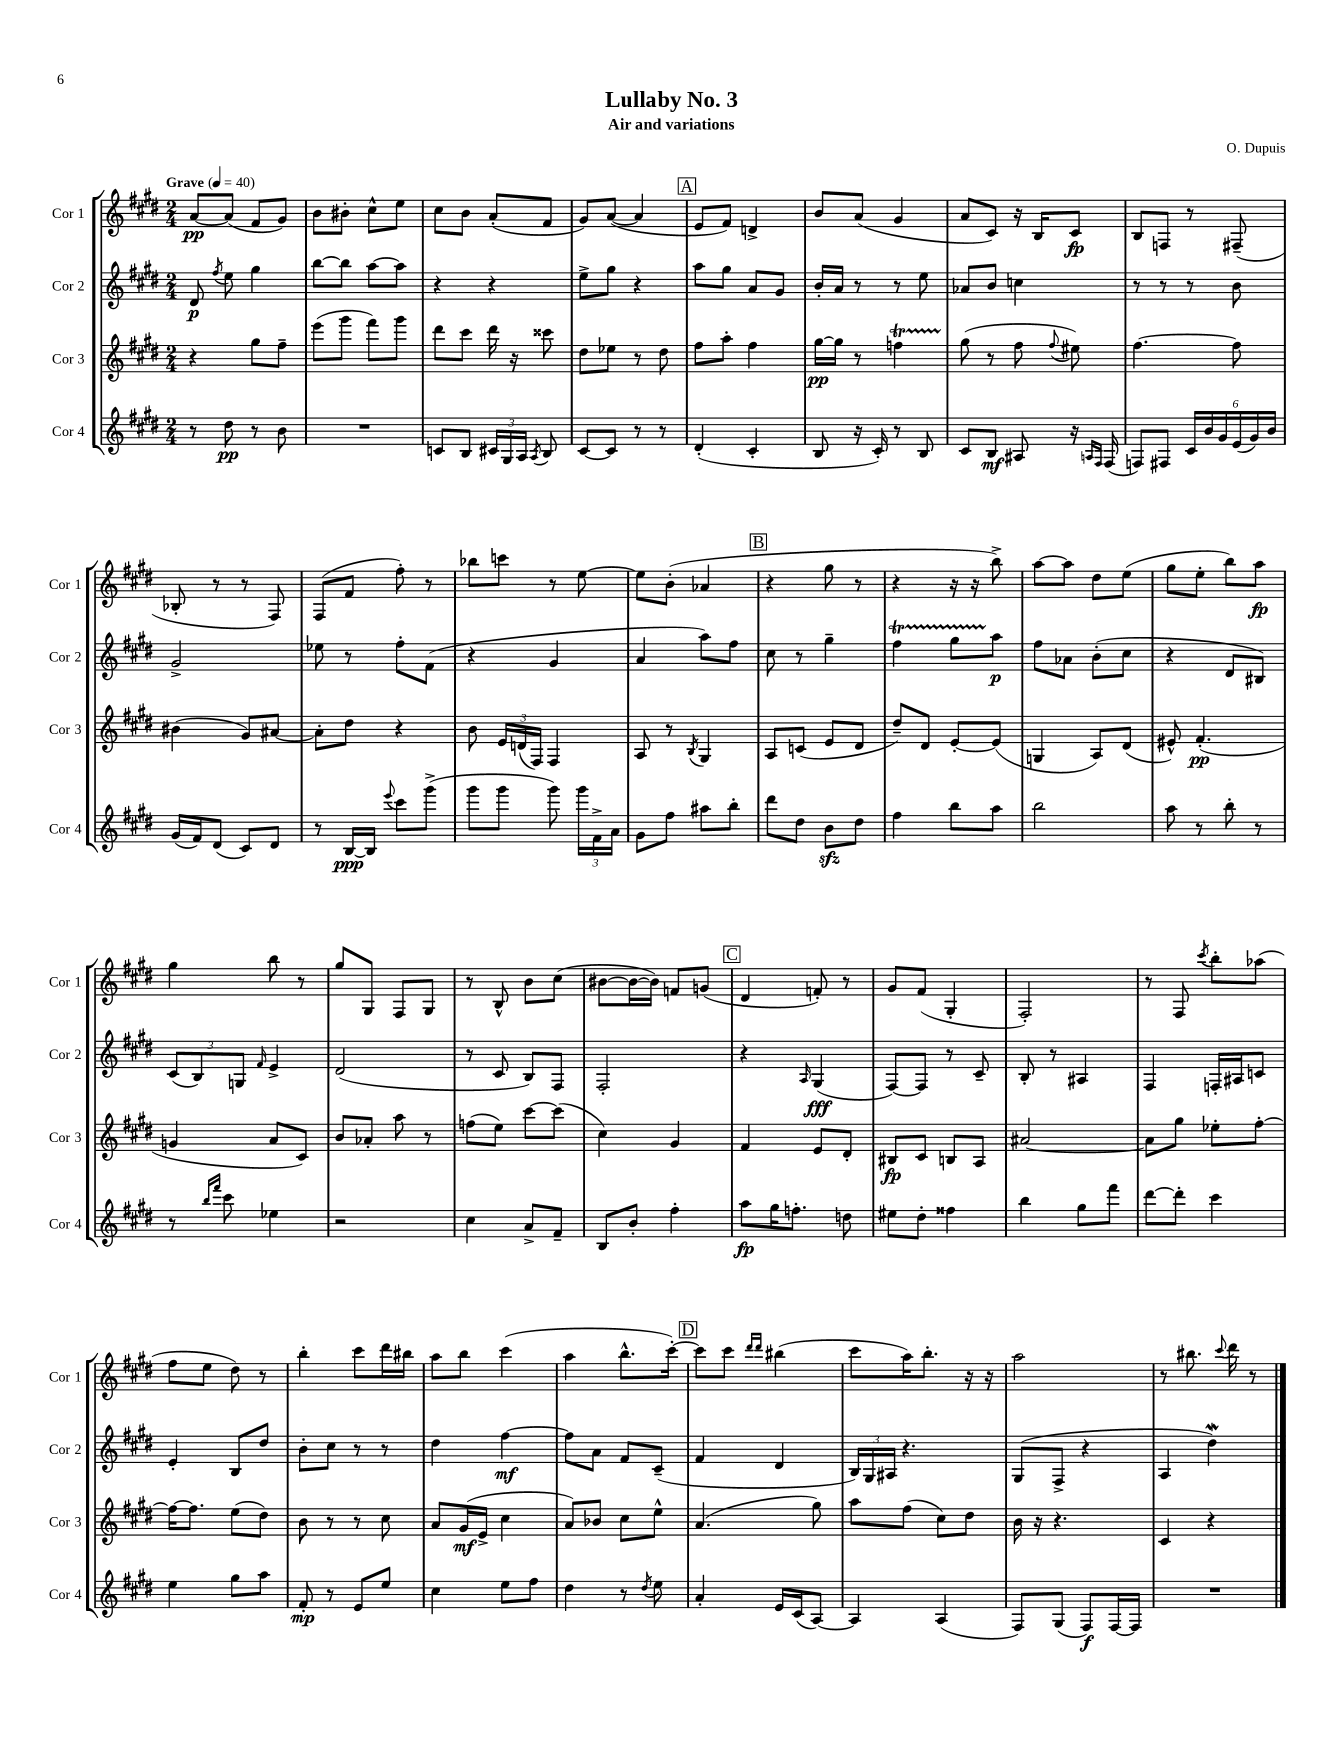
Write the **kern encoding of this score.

**kern	**kern	**kern	**kern
*staff4	*staff3	*staff2	*staff1
*clefG2	*clefG2	*clefG2	*clefG2
*k[f#c#g#d#]	*k[f#c#g#d#]	*k[f#c#g#d#]	*k[f#c#g#d#]
*M2/4	*M2/4	*M2/4	*M2/4
*MM40	*MM40	*MM40	*MM40
8r	4r	8d#/	[8a/L
.	.	8qff#/	.
8dd#\	.	8ee\	(8a/]J
8r	8gg#\L	4gg#\	8f#/L
8b\	8ff#~\J	.	8g#/J)
=	=	=	=
2r	(8eee\L	[8bb\L	8b\L
.	8ggg#\J	8bb\]J	8b#'\J
.	8fff#\L)	[8aa\L	8cc#^^\L
.	8ggg#\J	8aa\]J	8ee\J
=	=	=	=
8c/L	8ddd#\L	4r	8cc#\L
8B/J	8ccc#\J	.	8b\J
24c#/LL	16ddd#\	4r	(8a'/L
24G#/	.	.	.
.	16r	.	.
24A/JJ	.	.	.
8qA/	.	.	.
8B/	8ccc##\	.	8f#/J
=	=	=	=
[8c#/L	8dd#\L	8ee^\L	8g#/L)
8c#/]J	8ee-\J	8gg#\J	([8a/J
8r	8r	4r	4a/]
8r	8dd#\	.	.
=	=	=	=
(4d#'/	8ff#\L	8aa\L	8e/L
.	8aa'\J	8gg#\J	8f#/J)
4c#'/	4ff#\	8a/L	4d^/
.	.	8g#/J	.
=	=	=	=
8B/	[16gg#\LL	16b'/LL	8b/L
.	16gg#\]JJ	16a/JJ	.
16r	8r	8r	(8a/J
16c#'/)	.	.	.
8r	4ff\	8r	4g#/
8B/	.	8ee\	.
=	=	=	=
8c#/L	(8gg#\	8a-/L	8a/L
8B/J	8r	8b/J	8c#/J)
8A#/	8ff#\	4cc\	16r
.	.	.	16B/LK
.	8qqff#/	.	.
16r	8ee#\)	.	8c#/J
16qqA/LL	.	.	.
16qqF#/JJ	.	.	.
(16F#/	.	.	.
=	=	=	=
8F/L)	[4.ff#\	8r	8B/L
8F#/J	.	8r	8F/J
24c#/LL	.	8r	8r
24b/	.	.	.
24g#/	.	.	.
(24e/	8ff#\]	8b\	(8F#~/
24g#/)	.	.	.
24b/JJ	.	.	.
=	=	=	=
(16g#/LL	(4b#\	2g#^/	8B-'/
16f#/J)	.	.	.
(8d#/J	.	.	8r
8c#/L)	8g#/L)	.	8r
8d#/J	[8a#/J	.	8F#/)
=	=	=	=
8r	8a#'\]L	8ee-\	(8F#/L
[16B/LL	8dd#\J	8r	8f#/J
16B/]JJ	.	.	.
8qqeee/	.	.	.
8ccc#\L	4r	8ff#'\L	8ff#'\)
(8ggg#^\J	.	(8f#\J	8r
=	=	=	=
8ggg#\L	8b\	4r	8bb-\L
8ggg#\J	24e/LL	.	8ccc\J
.	(24d/	.	.
.	24F#/JJ)	.	.
8ggg#\)	4F#/	4g#/	8r
24ggg#\LL	.	.	[8ee\
24f#^\	.	.	.
24a\JJ	.	.	.
=	=	=	=
8g#\L	8A/	4a/	8ee\]L
8ff#\J	8r	.	(8b'\J
.	8qB/	.	.
8aa#\L	4G#/	8aa\L)	4a-/
8bb'\J	.	8ff#\J	.
=	=	=	=
8ddd#\L	8A/L	8cc#\	4r
8dd#\J	(8c/J	8r	.
8b\L	8e/L	4gg#~\	8gg#\
8dd#\J	8d#/J	.	8r
=	=	=	=
4ff#\	8dd#~/L)	4ff#\	4r
.	8d#/J	.	.
8bb\L	[8e'/L	8gg#\L	16r
.	.	.	16r
8aa\J	(8e/]J	8aa\J	8bb^\)
=	=	=	=
2bb\	4G/	8ff#\L	[8aa\L
.	.	8a-\J	8aa\]J
.	8A/L)	(8b'\L	8dd#\L
.	(8d#/J	8cc#\J	(8ee\J
=	=	=	=
8aa\	8e#^^/)	4r	8gg#\L
8r	(4.f#'/	.	8ee'\J
8bb'\	.	8d#/L	8bb\L)
8r	.	8B#/J)	8aa\J
=	=	=	=
8r	4g/	(12c#/L	4gg#\
.	.	12B/)	.
16qqbb/LL	.	.	.
16qqfff#/JJ	.	.	.
8ccc#\	.	.	.
.	.	12G/J	.
.	.	16qqf#/	.
4ee-\	8a/L	4e^/	8bb\
.	8c#/J)	.	8r
=	=	=	=
2r	8b/L	(2d#/	8gg#/L
.	8a-'/J	.	8G#/J
.	8aa\	.	8F#/L
.	8r	.	8G#/J
=	=	=	=
4cc#\	(8ff\L	8r	8r
.	8ee\J)	8c#/	8B^^/
8a^/L	[8ccc#\L	8B/L)	8b\L
8f#~/J	(8ccc#\]J	8F#/J	(8cc#\J
=	=	=	=
8B/L	4cc#\)	2F#'/	[8b#\L
8b'/J	.	.	16b#\_L
.	.	.	16b#\]JJ)
4ff#'\	4g#/	.	8f/L
.	.	.	(8g/J
=	=	=	=
8aa\L	4f#/	4r	4d#/
16gg#\K	.	.	.
8.ff'\J	.	.	.
.	.	16qqA/	.
.	8e/L	(4G#/	8f'/)
8dd\	8d#'/J	.	8r
=	=	=	=
8ee#\L	8B#/L	[8F#/L)	8g#/L
8dd#'\J	8c#/J	8F#/]J	(8f#/J
4ff##\	8B/L	8r	4G#'/
.	8A/J	8c#~/	.
=	=	=	=
4bb\	[2a#/	8B'/	2F#'/)
.	.	8r	.
8gg#\L	.	4A#/	.
8fff#\J	.	.	.
=	=	=	=
[8ddd#\L	8a#\]L	4F#/	8r
8ddd#'\]J	8gg#\J	.	8F#/
.	.	.	8qccc#/
4ccc#\	8ee-'\L	16F'/LL	8bb'\L
.	.	16A#/J	.
.	[8ff#'\J	8c/J	(8aa-\J
=	=	=	=
4ee\	16ff#\_LK	4e'/	8ff#\L
.	8.ff#\]J	.	.
.	.	.	8ee\J
8gg#\L	(8ee\L	8B/L	8dd#\)
8aa\J	8dd#\J)	8dd#/J	8r
=	=	=	=
8f#'/	8b\	8b'\L	4bb'\
8r	8r	8cc#\J	.
8e/L	8r	8r	8ccc#\L
8ee/J	8cc#\	8r	16ddd#\L
.	.	.	16bb#\JJ
=	=	=	=
4cc#\	8a/L	4dd#\	8aa\L
.	(16g#/L	.	8bb\J
.	16e^/JJ	.	.
8ee\L	4cc#\	[4ff#\	(4ccc#\
8ff#\J	.	.	.
=	=	=	=
4dd#\	8a/L)	8ff#\]L	4aa\
.	8b-/J	8a\J	.
8r	8cc#\L	8f#/L	8.bb^^\L
8qdd#/	.	.	.
8ee\	8ee^^\J	(8c#~/J	.
.	.	.	[16ccc#'\Jk)
=	=	=	=
4a'/	(4.a/	4f#/	8ccc#\]L
.	.	.	8ccc#\J
.	.	.	16qqddd#/LL
.	.	.	16qqddd#/JJ
16e/LL	.	4d#/	(4bb#\
(16c#/J	.	.	.
[8A/J)	8gg#\)	.	.
=	=	=	=
4A/]	8aa\L	24B/LL)	8ccc#\L
.	.	24G#/	.
.	.	24A#/JJ	.
.	(8ff#\J	4.r	16aa\K)
.	.	.	8.bb'\J
(4A/	8cc#\L)	.	.
.	8dd#\J	.	16r
.	.	.	16r
=	=	=	=
8F#/L)	16b\	(8G#/L	2aa\
.	16r	.	.
(8G#/J	4.r	8F#^/J	.
8F#/L)	.	4r	.
[16F#/L	.	.	.
16F#/]JJ	.	.	.
=	=	=	=
2r	4c#/	4A/	8r
.	.	.	8.bb#\
.	4r	4dd#\)	.
.	.	.	8qqccc#/
.	.	.	16ddd#\
.	.	.	8r
==	==	==	==
*-	*-	*-	*-
